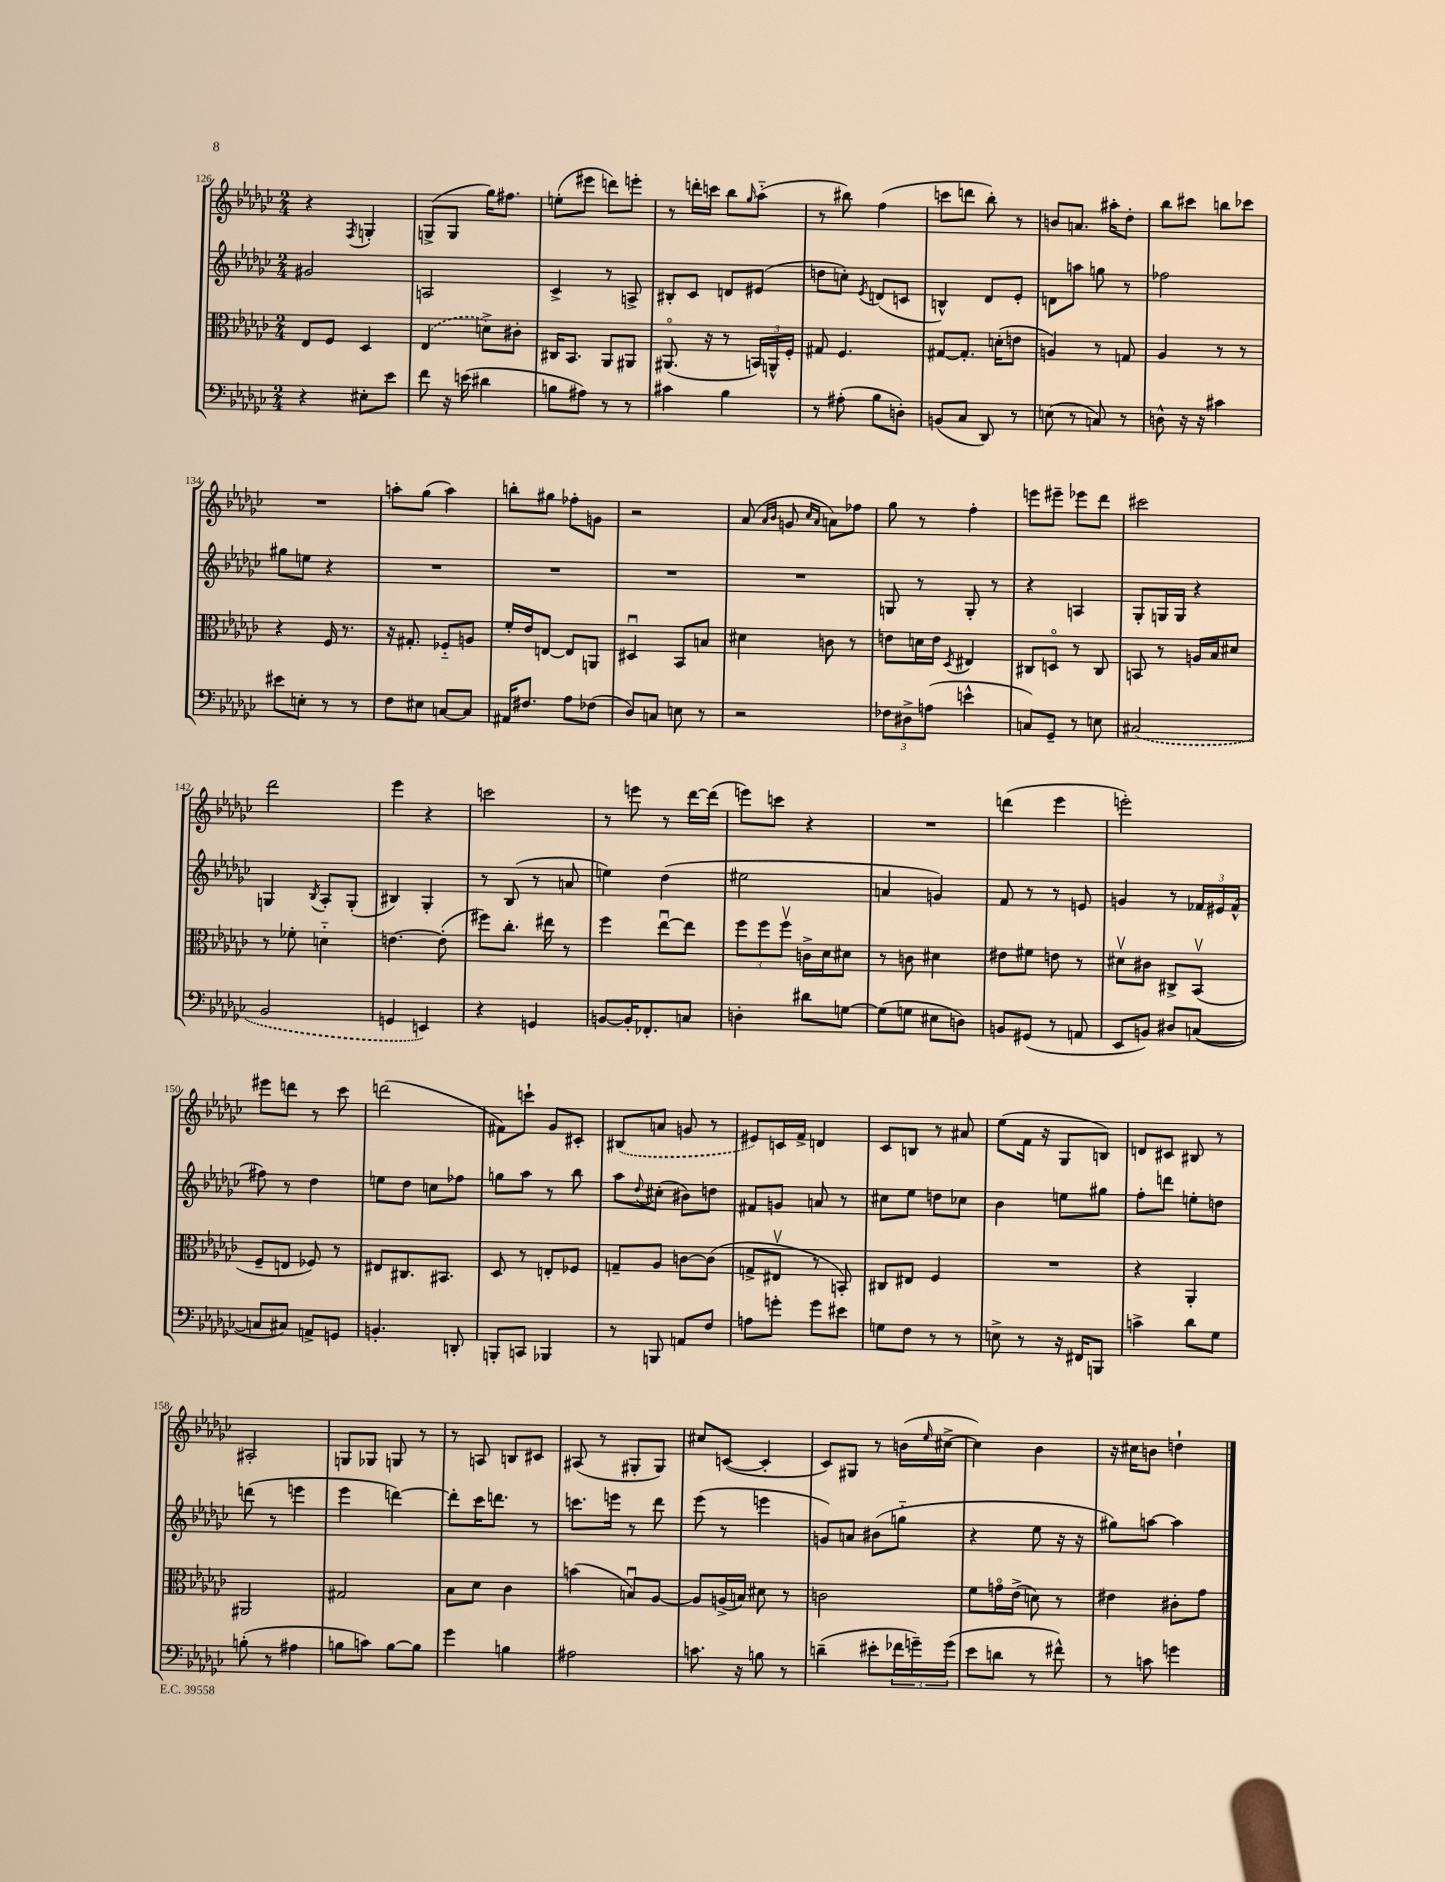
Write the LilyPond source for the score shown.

<<
\new StaffGroup <<
\new Staff = "s0" {
    \clef treble \key ges \major \numericTimeSignature \time 2/4
    r4 \acciaccatura { f8 } g4-. |
    g8->( g8 ges''16) fis''8. |
    e''8-.( eis'''8 d'''8) e'''8-. |
    r8 d'''16-. c'''16 bes''8 \grace { ges''16 } aes''8-_( |
    r8 bis''8) f''4( |
    c'''8 d'''8 bes''8-.) r8 |
    b'8 a'8. ais''16-. des''8-. |
    bes''8 cis'''8 b''8 ces'''8 |
    R2 |
    a''8-. ges''8( a''4) |
    b''8-. gis''8 fes''8-. g'8 |
    r2 |
    aes'8( \grace { aes'16 bes'16 } g'8 \grace { ces''16 aes'16 } a'8) fes''8 |
    ges''8 r8 f''4-. |
    e'''8 eis'''8-- ees'''8 des'''8 |
    cis'''2 |
    des'''2 |
    ees'''4 r4 |
    c'''2 |
    r8 e'''8 r8 des'''16~ des'''16( |
    e'''8) c'''8 r4 |
    R2 |
    d'''4( ees'''4 |
    e'''2-.) |
    eis'''8 d'''8 r8 ces'''8 |
    d'''2( |
    fis'8) c'''8-! ges'8 cis'8-. |
    \once \slurDashed bis8( a'8 g'8 r8 |
    eis'8) c'16 f'16-> d'4 |
    ces'8 b8 r8 ais'8 |
    ees''8( f'16 r16 ges8 b8) |
    d'8 cis'8 bis8 r8 |
    ais2-. |
    g8 ges8 g8 r8 |
    r8 a8 b8 cis'8 |
    ais8( r8 gis8-. gis8) |
    cis''8 c'8~( c'4-. |
    ces'8) gis8 r8 b'16( \grace { ees''16 } cis''16~-> |
    cis''4) bes'4 |
    r16 cis''16 b'8 d''4-! \bar "|." |
}
\new Staff = "s1" {
    \clef treble \key ges \major \numericTimeSignature \time 2/4
    gis'2 |
    a2 |
    ces'4-> r8 a8-> |
    bis8-. ces'8 d'8 eis'8( |
    d''8 c''8-.) \acciaccatura { ees'8 } d'8( c'8 |
    b4-^) des'8 ees'8-. |
    d'8 a''8 g''8 r8 |
    fes''2 |
    gis''8 e''8 r4 |
    R2 |
    R2 |
    R2 |
    R2 |
    g8 r8 g8-. r8 |
    r4 a4 |
    ges8-. g16 g16 r4 |
    g4 \acciaccatura { bes8 } aes8-. g8-.( |
    bis4) ges4-. |
    r8 bes8( r8 a'8 |
    e''4) des''4( |
    eis''2 |
    a'4 g'4) |
    f'8 r8 r8 e'8 |
    g'4 r8 \tuplet 3/2 { fes'16 eis'16 fes'16-^( } |
    fis''8) r8 des''4 |
    e''8 des''8 c''8 fes''8 |
    g''8 aes''8 r8 bes''8 |
    aes''8 \appoggiatura { des''8 } cis''8-.( bis'8) d''8 |
    fis'8 g'8 a'8 r8 |
    cis''8 ees''8 d''8 ces''8 |
    bes'4 e''8 gis''8 |
    f''8-. d'''8 e''8-. d''8 |
    d'''8( r8 e'''4 |
    ees'''4 d'''4~) |
    d'''8-. ces'''16 d'''8. r8 |
    c'''8. e'''16 r8 des'''8 |
    ees'''8( r8 e'''4 |
    g'8) a'8 bis'8( g''8-_ |
    r4 ees''8 r16 r16 |
    gis''8) a''8~ a''4 \bar "|." |
}
\new Staff = "s2" {
    \clef alto \key ges \major \numericTimeSignature \time 2/4
    ees8 f8 des4 |
    \once \slurDashed ees4( d'8->) cis'8-. |
    cis16 bes,8. aes,8 ais,8 |
    ais,8.\flageolet( r16 r8 \tuplet 3/2 { b,16) a,16-^ f16-. } |
    gis8 f4. |
    gis8~ gis8.-. d'16-.( e'8 |
    a4) r8 g8 |
    aes4 r8 r8 |
    r4 f16 r8. |
    r16 gis8.-. fes8-_ a8 |
    f'16-. ees'16 e8~ e8 a,8 |
    dis4\downbow bes,8 b8 |
    dis'4 c'8 r8 |
    e'8 d'16 e'16 \acciaccatura { des8 } eis4 |
    cis8 d8\flageolet r8 cis8 |
    b,8 r8 a16 bes16 dis'8 |
    r8 fes'8-. d'4-_ |
    e'4.~ e'8-.( |
    fis''8) ces''8.-. eis''16 r8 |
    f''4 ees''8~\downbow ees''8 |
    \tuplet 3/2 { f''8 f''8 f''8\upbow } c'16-> des'16 dis'8 |
    r8 c'8 dis'4 |
    eis'8 fis'8 e'8 r8 |
    dis'8\upbow cis'8 cis8-> bes,8\upbow( |
    f8-- e8 fes8) r8 |
    eis8 cis8. bis,8. |
    des8 r8 e8-. fes8 |
    g8-- aes8 c'8~ c'8( |
    g8-> eis8\upbow r8 b,8-.) |
    cis8 eis8 f4 |
    R2 |
    r4 aes,4-. |
    ais,2 |
    gis2 |
    bes8 des'8 ces'4 |
    b'4( b8\downbow) aes8~ |
    aes8 a16->( b16) dis'8 r8 |
    c'2 |
    f'8 g'16\flageolet ees'16->( d'8) r8 |
    eis'4 cis'8-. ges'8 \bar "|." |
}
\new Staff = "s3" {
    \clef bass \key ges \major \numericTimeSignature \time 2/4
    r4 eis8-. ees'8 |
    f'8 r16 e'16( dis'4 |
    b8 ais8) r8 r8 |
    cis'4 bes4 |
    r8 ais8-.( bes8 d8-.) |
    b,8( ces8 des,8) r8 |
    e8( r8 c8) r8 |
    d8-^ r16 r16 cis'4 |
    eis'8 e8-. r8 r8 |
    f8 eis8 c8~ c8 |
    ais,16 fis8. aes8 fes8( |
    des8) c8 e8 r8 |
    r2 |
    \tuplet 3/2 { fes8 dis8-> a8( } e'4-^ |
    c8) ges,8-- r8 e8 |
    \once \slurDashed cis2( |
    bes,2 |
    g,4 e,4) |
    r4 g,4 |
    b,8~ b,16-. fes,8.-. c8 |
    d4-. dis'8 g8~ |
    g8( g8 eis8 d8) |
    b,8 gis,8( r8 a,8 |
    ees,8 b,8) dis8 c8~( |
    c8 cis8) a,8-> g,8 |
    b,4.-. d,8-. |
    b,,8-. c,8 bes,,4 |
    r8 b,,8 a,8 f8 |
    a8 g'8-. g'8 eis'8 |
    g8 f8 r8 r8 |
    e8-> r8 r16 fis,16 b,,8 |
    c'4-> des'8 ges8 |
    b8-.( r8 ais4 |
    b8 c'8) b8~ b8 |
    ges'4 b4 |
    ais2 |
    c'8. r16 b8 r8 |
    d'4--( eis'8-. \tuplet 3/2 { fes'16 g'16--) g'16( } |
    ees'8 d'8 r8 fis'8-^) |
    r8 c'8 g'4 \bar "|." |
}
>>
>>
\layout { \context { \Score currentBarNumber = #126 } }
